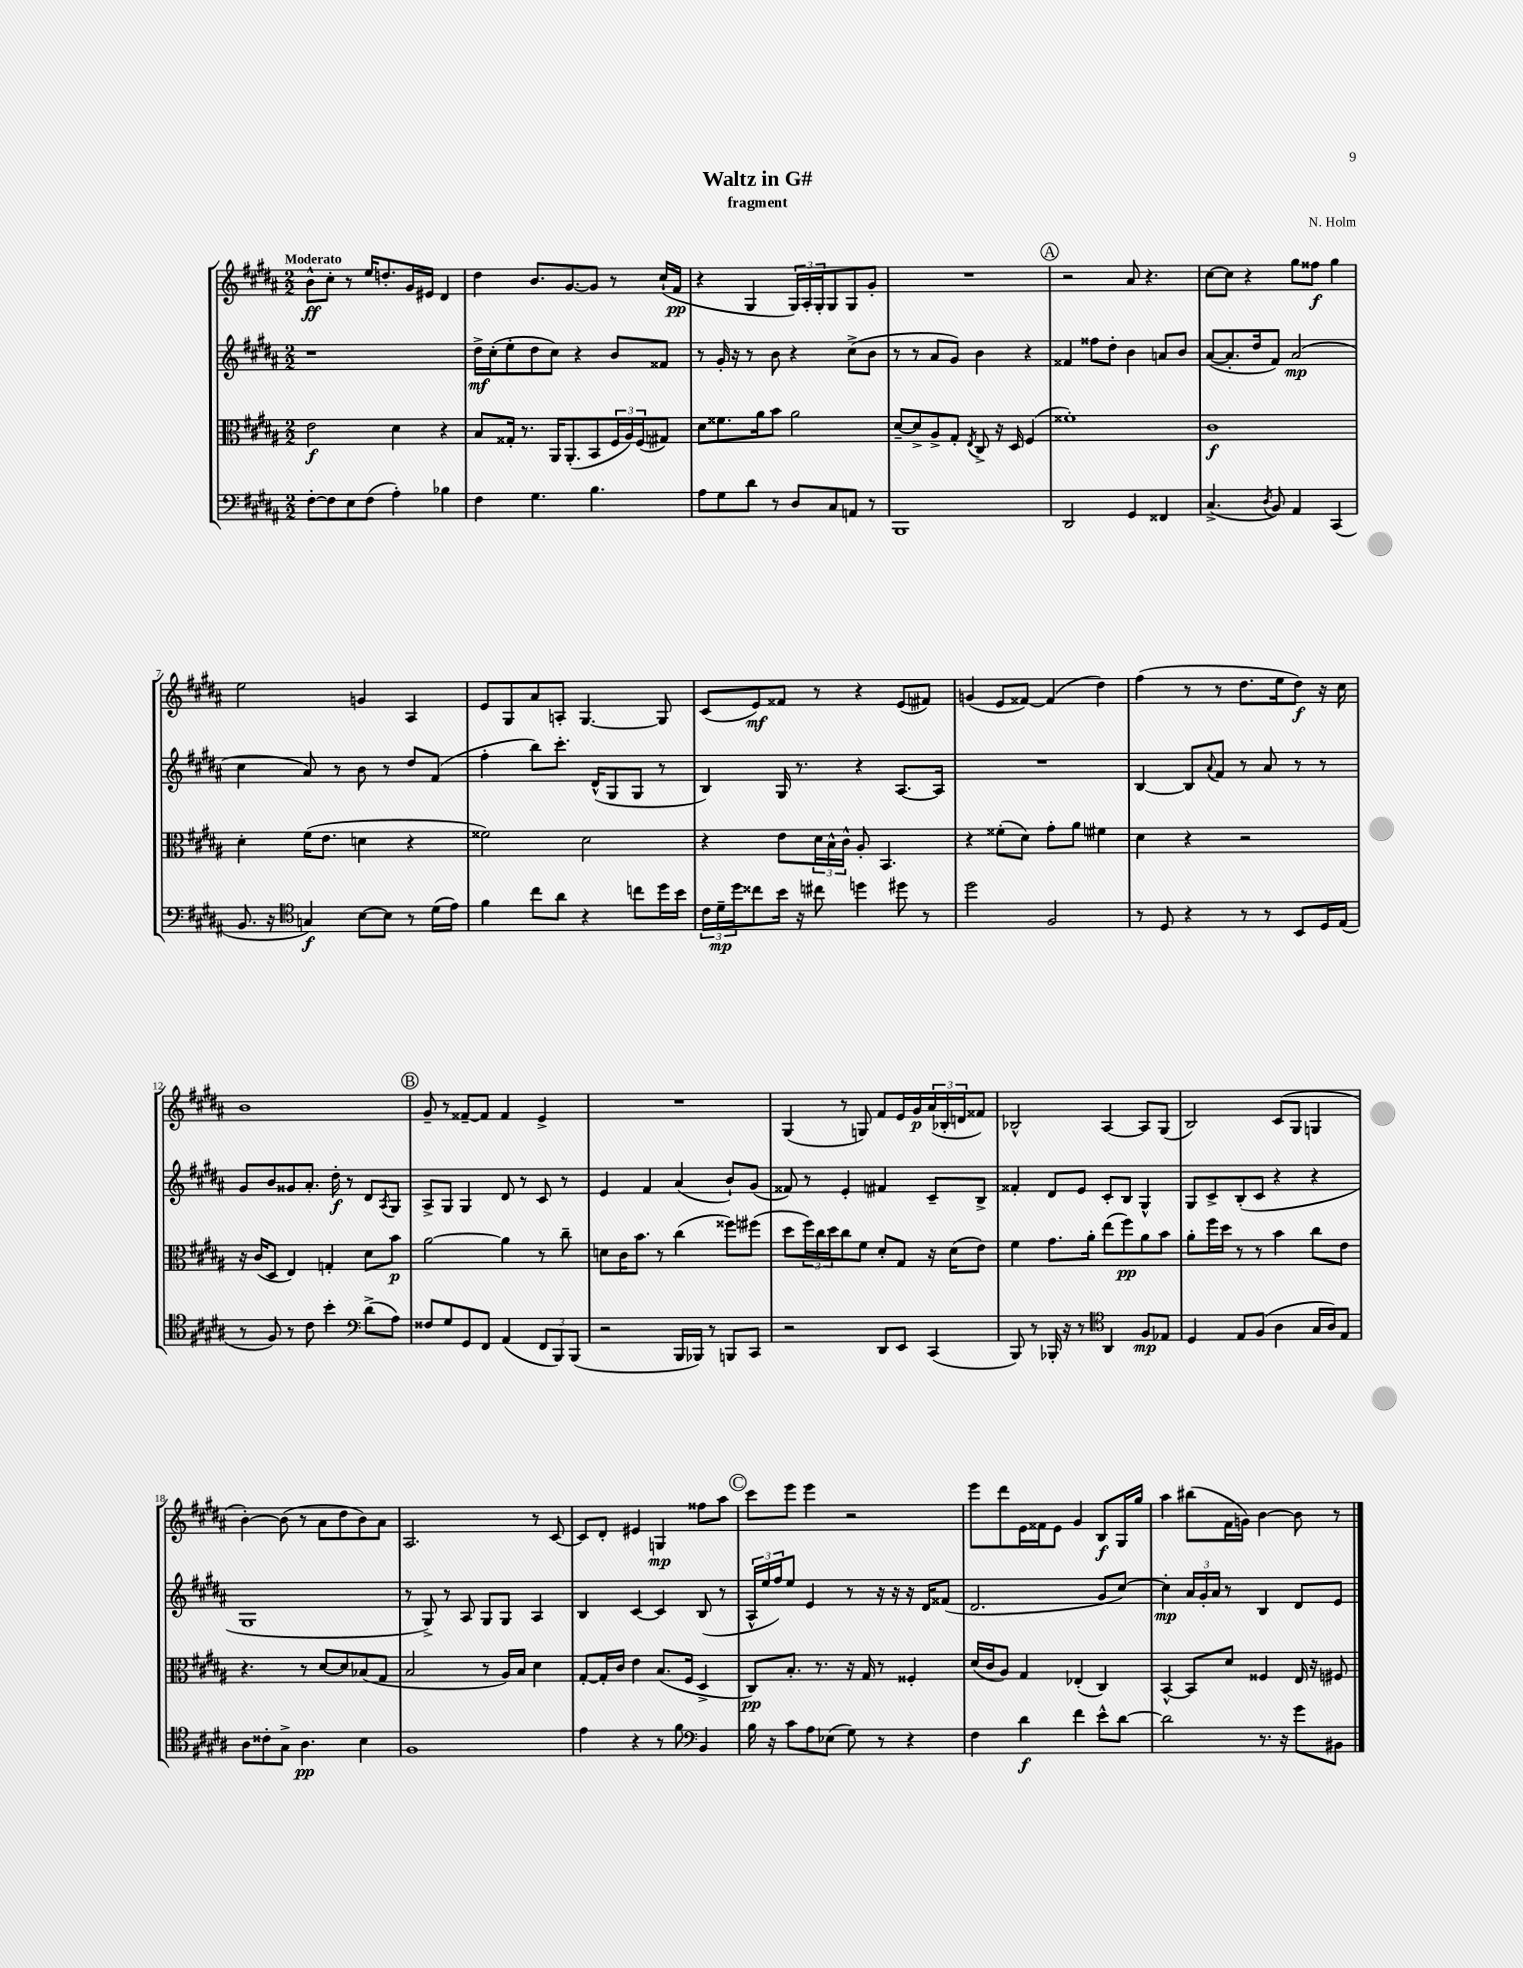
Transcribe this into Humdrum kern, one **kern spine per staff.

**kern	**kern	**kern	**kern
*staff4	*staff3	*staff2	*staff1
*clefF4	*clefC3	*clefG2	*clefG2
*k[f#c#g#d#a#]	*k[f#c#g#d#a#]	*k[f#c#g#d#a#]	*k[f#c#g#d#a#]
*M2/2	*M2/2	*M2/2	*M2/2
[8F#'\L	2e\	1r	8b^^\L
8F#\]	.	.	8cc#'\J
8E\	.	.	8r
(8F#\J	.	.	16ee/LK
.	.	.	8.dd'/
4A#'\)	4d#\	.	.
.	.	.	16g#/L
.	.	.	16e#/JJ
4B-\	4r	.	4d#/
=	=	=	=
4F#\	8B/L	16dd#^\LL	4dd#\
.	.	(16cc#'\J	.
.	16G##'/Jk	8ee'\	.
.	8.r	.	.
4.G#\	.	8dd#\	8.b/L
.	16AA#/LK	8cc#\J)	.
.	(8.AA#'/	.	[8.g#/
.	.	4r	.
4.B\	8BB/	.	8g#/]J
.	24F#/L	8b/L	8r
.	24A#/)	.	.
.	(24F#/J	.	.
.	8G#/J)	8f##/J	(16cc#`/LL
.	.	.	16f#/JJ
=	=	=	=
8A#\L	8d#\L	8r	4r
8G#\	8.f##\	16g#'/	.
.	.	16r	.
8d#\J	.	8r	4G#/
.	16a#\k	.	.
8r	8b\J	8b\	.
8D#/L	2a#\	4r	24G#/LL)
.	.	.	24A#'/
.	.	.	24G#'/J
8C#/	.	.	8G#/
8AA/J	.	(8cc#^\L	8G#/
8r	.	8b\J	8g#'/J
=	=	=	=
1BBB	[8d#~/L	8r	1r
.	8d#^/]	8r	.
.	8A#^/	8a#/L	.
.	8G#'/J	8g#/J)	.
.	8qE/	.	.
.	8C#^/	4b\	.
.	16r	.	.
.	16D#/	.	.
.	(4F#/	4r	.
=	=	=	=
2DD#/	1f##')	4f##/	2r
.	.	8ff##\L	.
.	.	8dd#'\J	.
4GG#/	.	4b\	8a#/
.	.	.	4.r
4FF##/	.	8a/L	.
.	.	8b/J	.
=	=	=	=
(4.C#^/	1c#	([8a#/L	[8cc#\L
.	.	8.a#'/]	8cc#\]J
.	.	.	4r
.	.	16dd#/k	.
8qD#/	.	.	.
8BB/)	.	8f#/J)	.
4AA#/	.	(2a#/	8gg#\L
.	.	.	8ff##\J
(4CC#/	.	.	4gg#\
=	=	=	=
8.BB/	4d#'\	4cc#\	2ee\
16r	.	.	.
*clefC4	*	*	*
4G/)	(16f#\LK	8a#/)	.
.	8.e\J	.	.
.	.	8r	.
[8B\L	4d\	8b\	4g/
8B\]J	.	8r	.
8r	4r	8dd#/L	4A#/
(16d#\LL	.	(8f#/J	.
16e\JJ)	.	.	.
=	=	=	=
4f#\	2f##\)	4ff#'\	8e/L
.	.	.	8G#/
8cc#\L	.	8bb\L)	8a#/
8a#\J	.	8.ccc#'\J	8A'/J
4r	2d#\	.	[4.G#/
.	.	(16d#^^/LK	.
.	.	8G#/	.
8cc\L	.	8G#/J	.
16dd#\L	.	8r	8G#/]
16b\JJ	.	.	.
=	=	=	=
24c#\LL	4r	4B/)	(8c#/L
24d#~\	.	.	.
24dd#\J	.	.	.
8cc##\	.	.	8e/)
16b\Jk	8e\L	16G#/	8f##/J
16r	.	8.r	.
8cc#\	24d#\L	.	8r
.	24B^^\	.	.
.	24c#^^\JJ	.	.
4dd\	8A#'/	4r	4r
.	4.BB/	.	.
8dd#\	.	[8.A#/L	(8e/L
8r	.	.	8f#/J)
.	.	16A#/]Jk	.
=	=	=	=
2dd#\	4r	1r	(4g/
.	(8f##'\L	.	8e/L
.	8d#\J)	.	[8f##/J)
2F#/	8g#'\L	.	(4f##/]
.	8a#\J	.	.
.	4f#\	.	4dd#\)
=	=	=	=
8r	4d#\	[4B/	(4ff#\
8D#/	.	.	.
4r	4r	8B/]L	8r
.	.	8qqa#/	.
.	.	8f#/J	8r
8r	2r	8r	8.dd#\L
8r	.	8a#/	.
.	.	.	16ee\k
8BB/L	.	8r	8dd#\J)
16D#/L	.	8r	16r
(16E/JJ	.	.	16cc#\
=	=	=	=
8r	16r	8g#/L	1b
.	(16c#/LK	.	.
8F#/)	8D#/J	8b/	.
8r	4E/)	8g##/	.
8c#\	.	8.a#'/J	.
4b'\	4G'/	.	.
.	.	16dd#'\	.
.	.	8r	.
*clefF4	*	*	*
(8d#^\L	8d#\L	8d#/L	.
.	.	8qA#/	.
8A#\J)	8b\J	8G#/J	.
=	=	=	=
8F##/L	[2a#\	8A#^/L	8g#~/
8G#/	.	8G#/J	8r
8GG#/	.	4G#/	[8f##~/L
8FF#/J	.	.	8f##/]J
(4AA#/	4a#\]	8d#/	4f##/
.	.	8r	.
12FF#/L	8r	8c#/	4e^/
12BBB/)	.	.	.
.	8cc#~\	8r	.
(12BBB/J	.	.	.
=	=	=	=
2r	8d\L	4e/	1r
.	16c#\K	.	.
.	8.b\J	.	.
.	.	4f#/	.
.	8r	.	.
16BBB/LL	(4cc#\	(4a#/	.
16BBB-/JJ)	.	.	.
8r	.	.	.
8BBB/L	8ff##\L)	8b`/L)	.
8CC#/J	(8ff#\J	(8g#/J	.
=	=	=	=
2r	8dd#\L	8f##/)	(4G#/
.	24ff#\L)	8r	.
.	24cc#\	.	.
.	24dd#\J	.	.
.	8cc#\	4e'/	8r
.	8f#\J	.	8G/)
8DD#/L	8d#'/L	4f#/	8f#/L
8EE/J	8G#/J	.	16e/L
.	.	.	16g#/
(4CC#/	16r	8c#~/L	(24a#/
.	.	.	24B-'/
.	(16d#\LK	.	.
.	.	.	24d/J
.	8e\J)	8B^/J	8f##/J)
=	=	=	=
8BBB/)	4f#\	4f##'/	2B-^^/
8r	.	.	.
16BBB-'/	8.g#\L	8d#/L	.
16r	.	.	.
8r	.	8e/J	.
.	16a#'\Jk	.	.
*clefC4	*	*	*
4AA#/	(8ee\L	8c#'/L	[4A#/
.	8ff#\)	8B/J	.
8F#/L	8a#\	4G#^^/	8A#/]L
8E-/J	8b\J	.	(8G#/J
=	=	=	=
4D#/	8a#'\L	8G#/L	2B/)
.	16ff#\L	8c#^/	.
.	16dd#\JJ	.	.
8E/L	8r	(8B'/	.
(8F#/J	8r	8c#/J	.
4A#\	4b\	4r	(8c#/L
.	.	.	8G#/J
16G#/LL	8cc#\L	4r	4G/
16A#/J)	.	.	.
8E/J	8e\J	.	.
=	=	=	=
8A#\L	4.r	1G#	[4b'\)
8c##'\	.	.	.
8G#^\J	.	.	(8b\]
4.A#\	8r	.	8r
.	[8d#/L	.	8a#\L
.	8d#/]	.	8dd#\
4B\	(8B-/	.	8b\)
.	8G#/J	.	8a#\J
=	=	=	=
1F#	2B/	8r	2.A#/
.	.	8G#^/)	.
.	.	8r	.
.	.	8A#/	.
.	8r	8G#/L	.
.	16A#/LL)	8G#/J	.
.	16B/JJ	.	.
.	4d#\	4A#/	8r
.	.	.	[8c#/
=	=	=	=
4e\	[8G#'/L	4B/	8c#/]L
.	16G#'/]L	.	8d#'/J
.	16c#/JJ	.	.
4r	4e\	[4c#/	4e#/
8r	(8.B/L	4c#/]	4G/
8f#\	.	.	.
.	16F#/Jk	.	.
*clefF4	*	*	*
4BB/	4D#^/	(8B/	8ff##\L
.	.	8r	8aa#\J
=	=	=	=
16B\	8C#/L)	24A#^^/LL	8ccc#\L
.	.	24ee/	.
16r	.	.	.
.	.	24ff#/J)	.
8c#\L	8.B'/J	8ee/J	8eee\J
8A#\	.	4e/	4eee\
.	8.r	.	.
(8E-\J	.	.	.
8G#\)	16r	8r	2r
.	16G#/	.	.
8r	8r	16r	.
.	.	16r	.
4r	4F##'/	16r	.
.	.	16d#/LK	.
.	.	(8f##/J	.
=	=	=	=
4F#\	(16d#/LL	2.d#/	8eee\L
.	16c#/J	.	.
.	8A#/J)	.	8ddd#\
4d#\	4G#/	.	16e\L
.	.	.	16f##\J
.	.	.	8e\J
4f#\	(4E-'/	.	4g#/
8e^^\L	4C#/)	8g#/L	8B/L
[8d#\J	.	[8cc#/J)	16G#/L
.	.	.	16gg#/JJ
=	=	=	=
2d#\]	[4BB^^/	4cc#'\]	4aa#\
.	8BB/]L	24a#/LL	(8bb#\L
.	.	24g#'/	.
.	.	24a#/JJ	.
.	8d#/J	8r	16f#\L
.	.	.	16g\JJ)
8.r	4F##/	4B/	[4b\
16r	.	.	.
8g#\L	16E/	8d#/L	8b\]
.	16r	.	.
8BB#\J	8F#/	8e/J	8r
==	==	==	==
*-	*-	*-	*-
